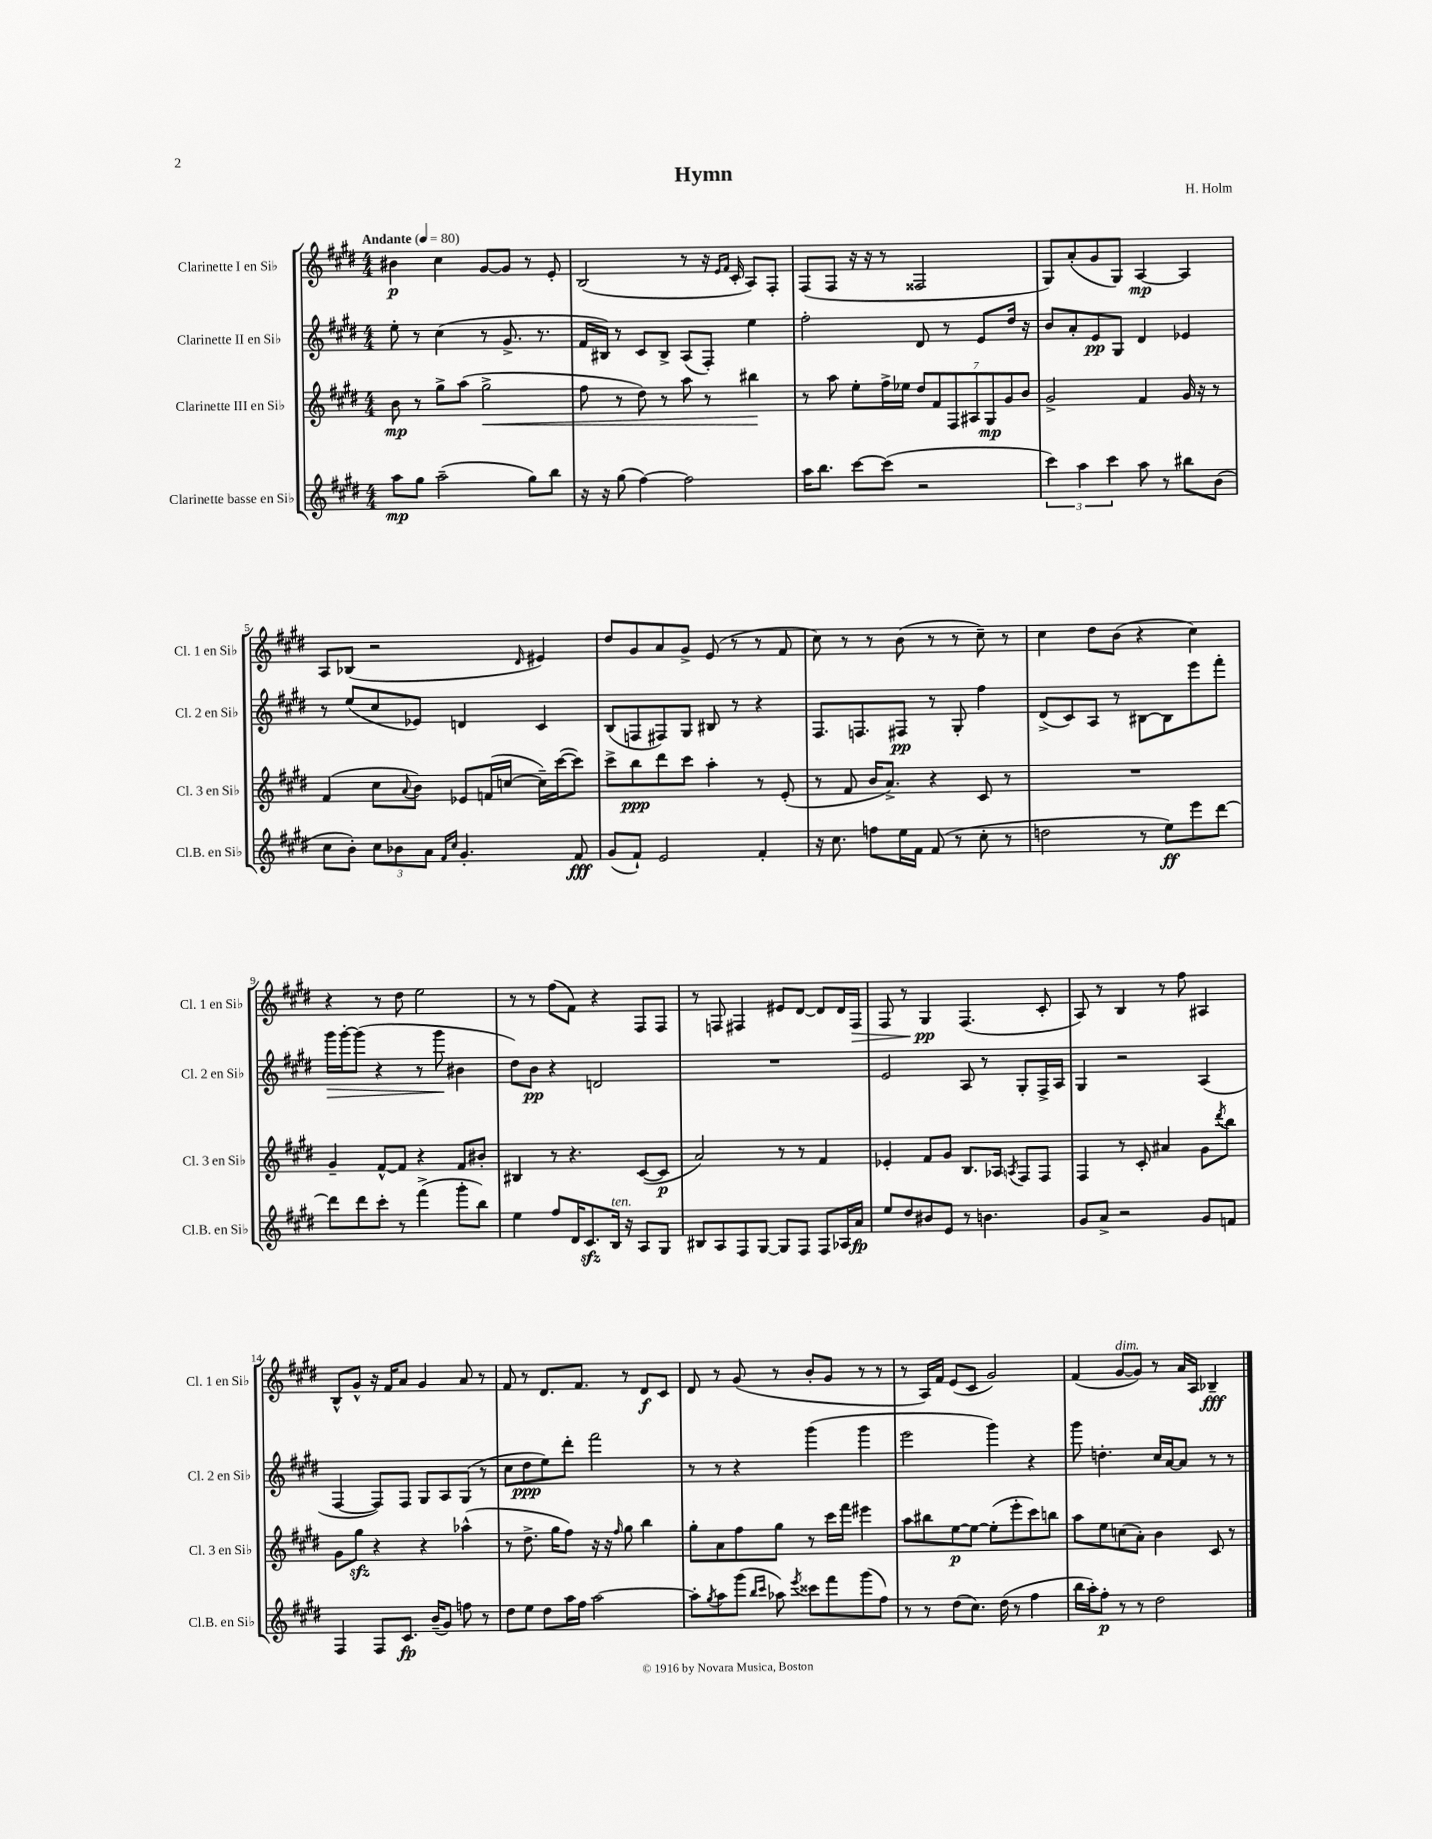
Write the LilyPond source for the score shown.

\header { title = "Hymn" composer = "H. Holm" }
<<
\new StaffGroup <<
\new Staff = "s0" \with { instrumentName = "Clarinette I en Sib" shortInstrumentName = "Cl. 1 en Sib" } {
    \clef treble \key e \major \numericTimeSignature \time 4/4 \tempo "Andante" 4 = 80
    bis'4\p cis''4 gis'8~ gis'8 r8 e'8-. |
    b2( r8 r16 \grace { e'16 fis'16 } cis'16-. a8) fis8-. |
    fis8( fis8 r16 r16 r8 fisis2 |
    gis8) a'8-.( gis'8 gis8) a4~\mp a4 |
    a8 bes8( r2 \grace { dis'16 } eis'4) |
    dis''8 gis'8 a'8 gis'8-> e'8( r8 r8 fis'8 |
    cis''8) r8 r8 b'8( r8 r8 cis''8--) r8 |
    cis''4 dis''8 b'8( r4 cis''4) |
    r4 r8 dis''8 e''2 |
    r8 r8 fis''8( fis'8) r4 fis8 fis8 |
    r8 f8 fis4 eis'8 dis'8~ dis'8 dis'16 fis16\> |
    fis8 r8 gis4\pp\! fis4.( cis'8-. |
    a8) r8 b4 r8 fis''8 ais4 |
    b8-^ gis'8-^ r16 fis'16 a'8 gis'4 a'8 r8 |
    fis'8 r8 dis'8. fis'8. r8 dis'8\f cis'8 |
    dis'8 r8 gis'8( r8 b'8-. gis'8 r8 r8 |
    r8 a16) fis'16 e'8( cis'8 gis'2) |
    fis'4( gis'8~^\markup { \italic "dim." } gis'8) r8 a'16 a16 bes4--\fff \bar "|." |
}
\new Staff = "s1" \with { instrumentName = "Clarinette II en Sib" shortInstrumentName = "Cl. 2 en Sib" } {
    \clef treble \key e \major \numericTimeSignature \time 4/4
    e''8-. r8 cis''4( r8 gis'8.-> r8. |
    fis'16 bis16) r8 cis'8 bis8-> a8( fis8-.) e''4 |
    fis''2-. dis'8 r8 e'8 dis''16 r16 |
    b'8 a'8-. e'8\pp gis8 dis'4 ees'4 |
    r8 e''8( cis''8 ees'8) d'4 cis'4 |
    b8( f8 fis8) gis8 bis8 r8 r4 |
    fis8. f8. fis8\pp r8 gis8-. fis''4 |
    dis'8->( cis'8) a8 r8 bis8~ bis8 e'''8 fis'''8-. |
    gis'''16\> gis'''16~-. gis'''8( r4 r8 gis'''8\! bis'4 |
    dis''8) b'8\pp r4 d'2 |
    R1 |
    e'2 a8 r8 gis8-. fis16-> a16 |
    gis4 r2 a4( |
    fis4~ fis8) fis8 gis8 a8 gis8( r8 |
    cis''8 dis''8\ppp e''8) dis'''8-. fis'''2 |
    r8 r8 r4 gis'''4( gis'''4 |
    e'''2 gis'''4) r4 |
    gis'''8 d''4.-. cis''16 a'16~ a'8 r8 r8 \bar "|." |
}
\new Staff = "s2" \with { instrumentName = "Clarinette III en Sib" shortInstrumentName = "Cl. 3 en Sib" } {
    \clef treble \key e \major \numericTimeSignature \time 4/4
    b'8\mp r8 gis''8-> a''8( gis''2->\< |
    fis''8 r8 dis''8) r8 a''8 r8 bis''4\! |
    r8 a''8 e''8-. fis''16-> ees''16 \tuplet 7/4 { dis''8 fis'8 fis8 ais8 gis8\mp gis'8 b'8 } |
    gis'2-> fis'4 gis'16 r16 r8 |
    fis'4( cis''8 \appoggiatura { a'8 } b'8) ees'8 f'16( c''16~ c''16--) cis'''16~( cis'''8) |
    cis'''8-> b''8\ppp dis'''8 cis'''8 a''4-. r8 e'8-.( |
    r8 fis'8 b'16 a'8.->) r4 cis'8 r8 |
    R1 |
    gis'4-- fis'8~-^ fis'8 r4 fis'8 bis'8-. |
    bis4 r8 r4. cis'8~( cis'8\p |
    a'2) r8 r8 fis'4 |
    ees'4-. fis'8 gis'8 b8. aes16 \acciaccatura { a8 } fis8 fis8 |
    fis4 r8 cis'8-. ais'4 gis'8 \acciaccatura { dis'''8 } b''8 |
    gis'8 gis''8\sfz r4 r4 aes''4-^( |
    r8 dis''8.-> gis''16 fis''8) r16 r16 \grace { fis''16 } gis''8 b''4 |
    gis''8-. a'8 fis''8 gis''8 r8 cis'''16 fis'''16 eis'''4 |
    a''8 bis''8 e''8~\p e''8~ e''8-.( e'''8-. cis'''8) b''8 |
    a''8 e''8 c''8( a'8-.) b'4 cis'8 r8 \bar "|." |
}
\new Staff = "s3" \with { instrumentName = "Clarinette basse en Sib" shortInstrumentName = "Cl.B. en Sib" } {
    \clef treble \key e \major \numericTimeSignature \time 4/4
    a''8\mp gis''8 a''2--( gis''8) b''8 |
    r16 r16 gis''8( fis''4~) fis''2 |
    a''16 b''8. cis'''8~ cis'''8( r2 |
    \tuplet 3/2 { cis'''4) a''4 cis'''4 } a''8 r8 bis''8 b'8( |
    cis''8 b'8-.) \tuplet 3/2 { cis''8 bes'8 a'8 } \grace { fis'16 cis''16 } gis'4.-. fis'8\fff |
    gis'8( fis'8-!) e'2 fis'4-. |
    r16 cis''8. f''8 e''16 fis'16 fis'8( r8 cis''8-. r8 |
    d''2 r8 e''8\ff) e'''8 dis'''8~ |
    dis'''8 dis'''8 cis'''8-. r8 fis'''4->( gis'''8-. b''8) |
    e''4 fis''8 dis'16 cis'8.\sfz b16^\markup { \italic "ten." } r16 a8 gis8 |
    bis8 a8 fis8 gis8~ gis8 fis8 fis8 aes16 a'16\fp |
    e''8 dis''8 bis'8 e'8 r8 b'4. |
    gis'8 a'8-> r2 gis'8 f'8 |
    fis4 fis8 cis'8.\fp b'16--( gis'8) f''8 r8 |
    dis''8 e''8 dis''8 a''16 fis''16 a''2~ |
    a''8-. \acciaccatura { gis''8 } a''8 gis'''8( \grace { b''16 cis'''16 } aes''8) \acciaccatura { e'''8 } cisis'''8 fis'''8 gis'''8( fis''8) |
    r8 r8 dis''8( cis''8.) dis''16( r8 fis''4 |
    b''16 a''16-.) fis''8-.\p r8 r8 dis''2 \bar "|." |
}
>>
>>
